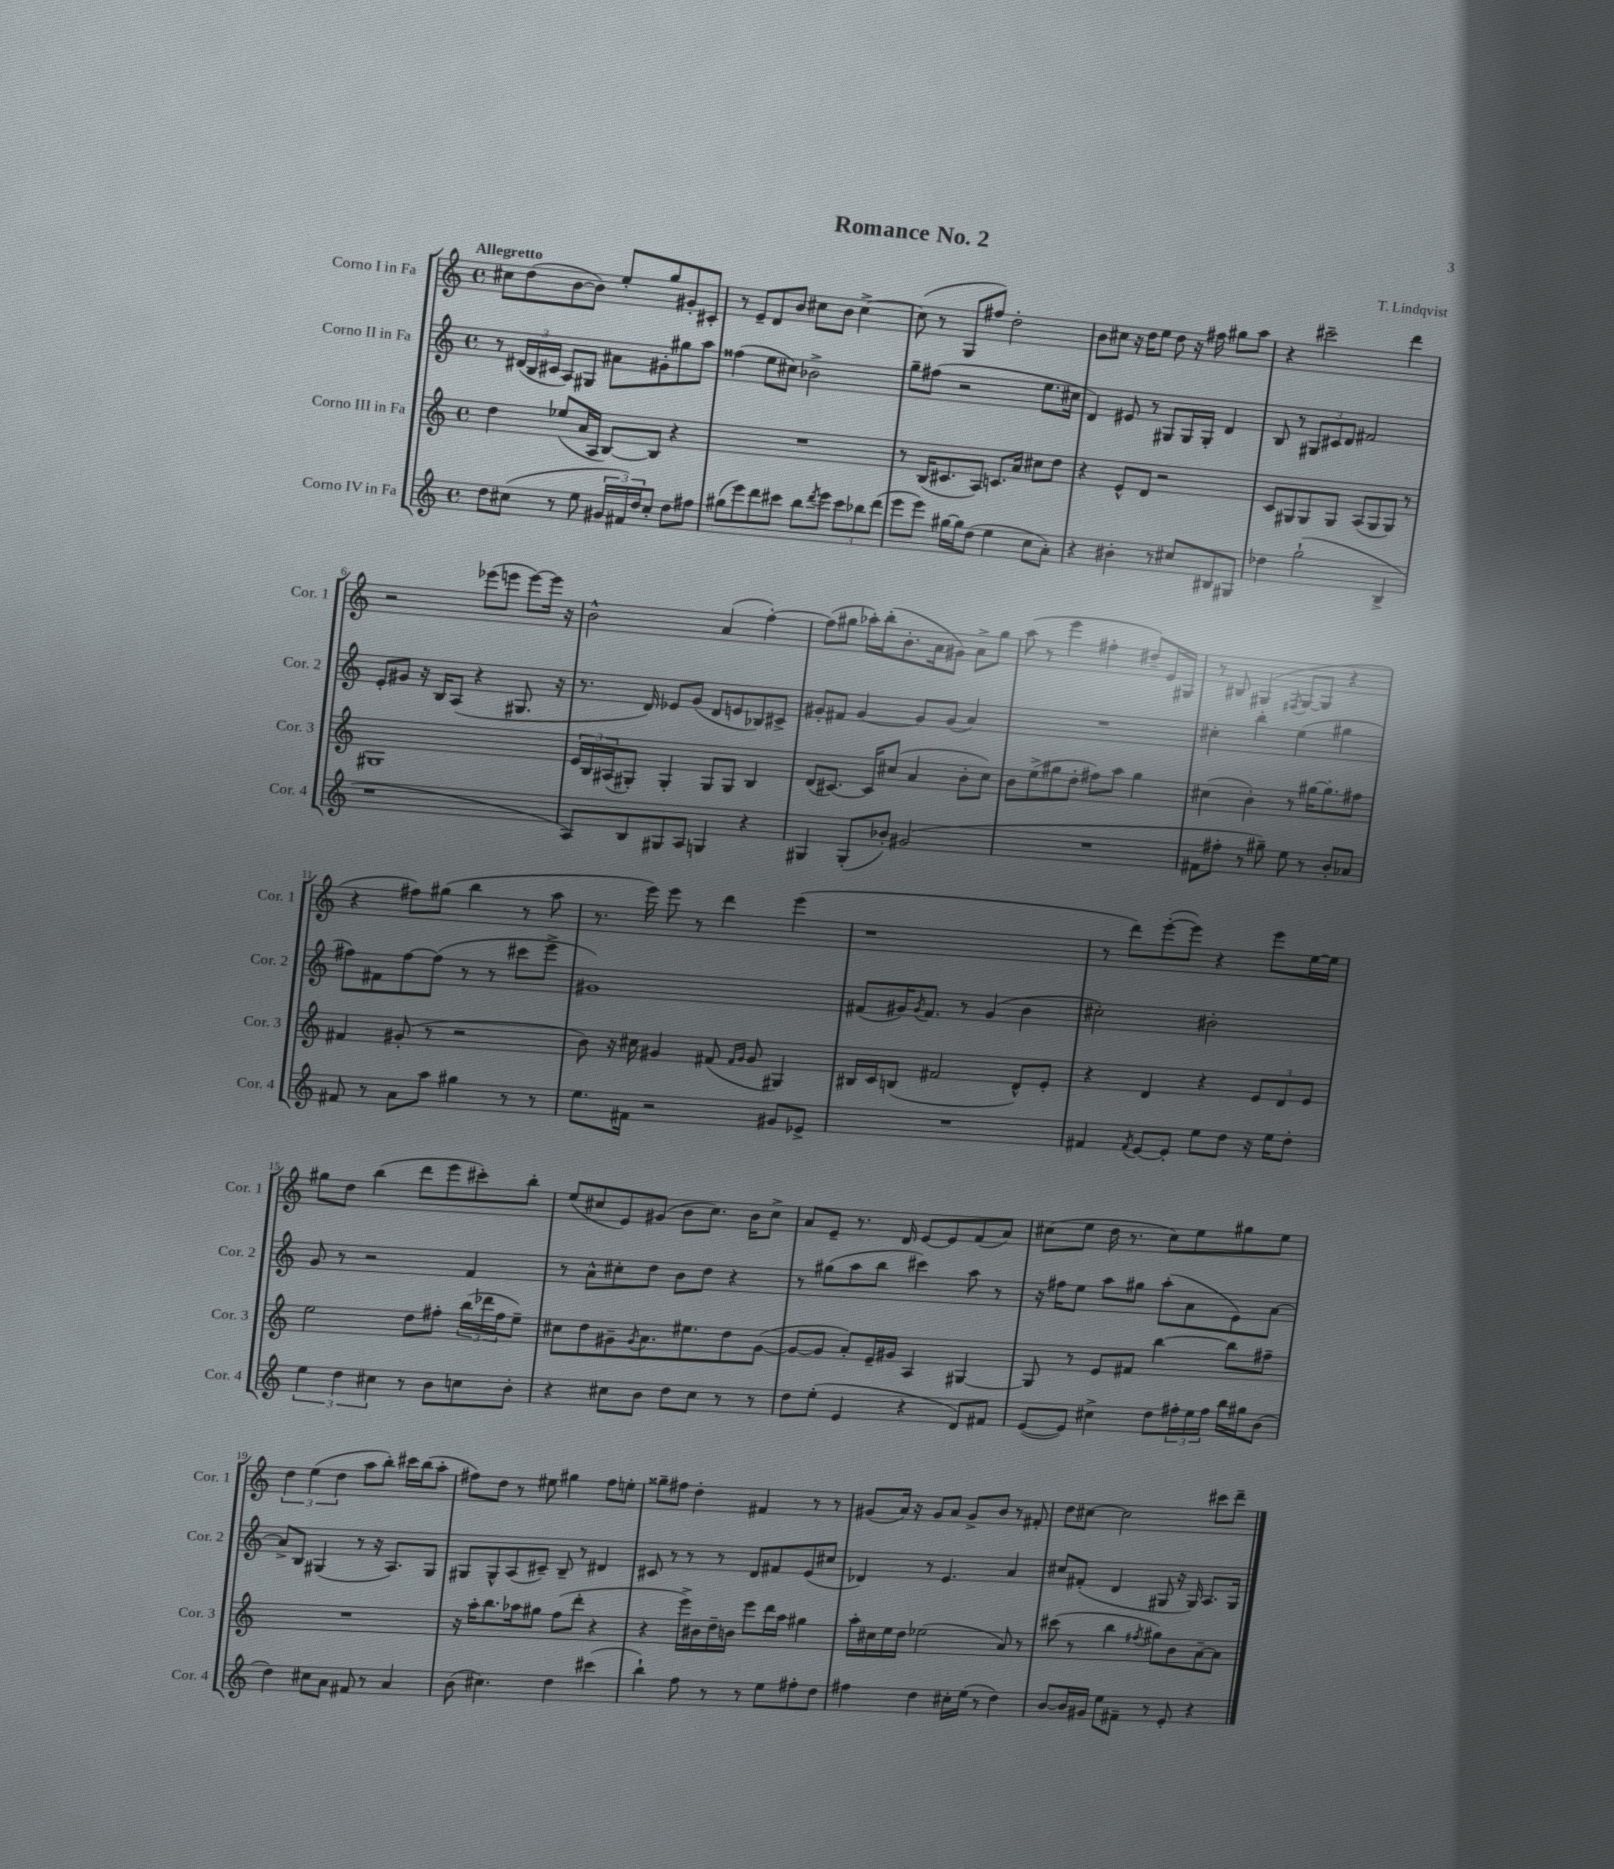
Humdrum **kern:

**kern	**kern	**kern	**kern
*staff4	*staff3	*staff2	*staff1
*clefG2	*clefG2	*clefG2	*clefG2
*k[]	*k[]	*k[]	*k[]
*M4/4	*M4/4	*M4/4	*M4/4
*met(c)	*met(c)	*met(c)	*met(c)
8dd	4dd	8r	8cc#
(8cc#	.	(24d#	(8dd
.	.	24B	.
.	.	24c#	.
8r	(8ee-	8A)	[8b
8ee	16a	8G#	8b])
.	16A	.	.
24g#	[8B)	8a#	8ee'
24f#)	.	.	.
24dd	.	.	.
8cc#'	8B]	8g#'	8gg
8dd	4r	8gg#	8g#'
8ff#	.	8aa	8c#'
=	=	=	=
(8gg#	1r	(4ff##	8r
8eee)	.	.	8e~
8ddd	.	8ee	8d
8ccc#	.	8cc#)	8b
8bb	.	2b-^	8cc#
8qddd	.	.	.
8eee	.	.	8b
12ccc#	.	.	[4cc#^
12bb-	.	.	.
(12ddd	.	.	.
=	=	=	=
8eee	8r	8gg~	(8cc#]
8eee)	(16B	(8ff#	8r
.	8.c#	.	.
[16gg#	.	2r	8G
16gg#]	.	.	.
(8dd	8A)	.	8ff#)
4ee	8.c	.	2dd'
.	16a	.	.
8cc	8cc#	8.ee	.
8a')	8dd	.	.
.	.	16cc#	.
=	=	=	=
4r	4r	4d)	8b
.	.	.	8cc#
4b#'	8e^^	8e#	16r
.	.	.	16dd
.	8d	8r	8ee
8r	2r	8G#	8dd
8cc#	.	16G#	16r
.	.	16G#'	16ff#
8B#	.	4d	8gg#
8G#	.	.	8aa
=	=	=	=
4dd-	8c	8B	4r
.	8G#	8r	.
(2gg`	8G#	12G#	2ccc#~
.	.	12c#	.
.	8G#	.	.
.	.	12d	.
.	(8A	2f#	.
.	8G#	.	.
4B^	8G#)	.	4ddd
.	8r	.	.
=	=	=	=
1r	1G#	8e'	2r
.	.	8g#	.
.	.	16r	.
.	.	16B	.
.	.	(8A	.
.	.	4r	(8eee-
.	.	.	8eee
.	.	8.G#	[8eee)
.	.	.	16eee]
.	.	16r	16r
=	=	=	=
8A)	24e	8.r	2b^^
.	24B	.	.
.	(24A#	.	.
8B	8G#')	.	.
.	.	16d)	.
8G#	4G#'	8e-	.
8A	.	(8g	.
4G	8G#	8d	(4a
.	8G#	8e	.
4r	4B	8B-)	[4ff')
.	.	8c#^	.
=	=	=	=
4G#	(8d	8g#'	(8ff]
.	[8.c#)	8f#	8gg#
(8G#'	.	[4g#	16aa-')
.	16c#]	.	(16bb'
8b-')	(8cc#	.	8.b'
(2g#	4a	8g#]	.
.	.	.	16a
.	.	(8g#	8g#)
.	8b'	4a)	8a^
.	8cc#)	.	8gg#
=	=	=	=
1r	8b	1r	(8aa
.	(8ee^	.	8r
.	8gg#	.	4eee
.	8dd'	.	.
.	8ff#)	.	4ff#'
.	8aa	.	.
.	4gg#	.	8dd#~)
.	.	.	16e
.	.	.	16G#
=	=	=	=
8f#	(4cc#	4cc#'	8r
8ff#'	.	.	8B#
8r	4b')	4bb'	(4G#
8gg#~)	.	.	.
.	.	.	8qF#
8ee	8r	(4ee	[8G#
8r	[16gg#	.	8G#]
.	8.gg#']	.	.
8b'	.	4gg#	4r
8a-	8ff#	.	.
=	=	=	=
8f#	4f#	8ff#)	4r
8r	.	8f#	.
8a	(8g#'	[8ff#	8ff#)
8aa	8r	(8ff#]	(8gg#
4gg#	2r	8r	4bb
.	.	8r	.
8r	.	8ccc#	8r
8r	.	8eee^	8aa
=	=	=	=
8.ee	8b)	1g#)	8.r
.	16r	.	.
16f#	16cc#	.	16eee)
2r	4g#	.	8eee
.	.	.	8r
.	(8f#	.	4ddd
.	16qqf#	.	.
.	16qqg#	.	.
.	8g#	.	.
8g#	4G#)	.	(4eee
8e-^	.	.	.
=	=	=	=
1r	16B#	(8f#	1r
.	16c	.	.
.	(8B	16g#)	.
.	.	8qg#	.
.	.	8.f#	.
.	2f#	.	.
.	.	8r	.
.	.	(4g#	.
.	8d^^)	4b	.
.	8e'	.	.
=	=	=	=
4f#	4r	2cc#')	8r
.	.	.	8ddd)
8qf#	.	.	.
[8e	4d	.	([8eee'
8e']	.	.	8eee])
8ee	4r	2b#'	4r
8dd	.	.	.
16r	12e	.	8eee
16ee	.	.	.
.	12d	.	.
8dd'	.	.	[16ee
.	12e	.	.
.	.	.	16ee]
=	=	=	=
6ee	2ee	8g	8gg#
.	.	8r	8dd
6dd	.	.	.
.	.	2r	(4bb
6cc#	.	.	.
8r	8dd	.	8ddd
8b	8ff#'	.	8eee
8cc	(24bb	4f	8ccc#')
.	24ddd-	.	.
.	24ff#	.	.
8b'	8ee~)	.	8bb'
=	=	=	=
4r	8cc#	8r	(8ee
.	8dd	8a^^	8cc#
8cc#	8g#~	8cc#'	8e)
.	8qg#	.	.
8b	8.a	8dd	(8g#
8dd	.	8b	8b
.	8.ee#	.	.
8cc#	.	8dd	8.cc#)
8r	8dd	4r	.
.	.	.	16b
8r	([8g#	.	8cc#^
=	=	=	=
8dd	8g#_	8r	8a
(8ee'	8g#]	(8gg#	8e~
4e	8a')	8aa	8.r
.	16e~	8bb	.
.	16g#	.	16d
4r	4A	4ccc#)	[8e
.	.	.	8e]
8d)	[4G#	8aa	(8f
8f#	.	8r	8a)
=	=	=	=
([8e	8G#]	16r	(8cc#
.	.	16ff#	.
8e])	8r	8ee	8ee
4cc#^	8e	8aa	16dd
.	.	.	8.r
.	8f#	8gg#	.
8dd	[4bb	(8aa'	8cc#)
24ff#'	.	8a	8ee
24ee	.	.	.
24ff#	.	.	.
16bb	8bb]	8e)	8gg#
16gg#	.	.	.
(8b	8ff#~	[8a	8ee
=	=	=	=
4dd)	1r	8a^]	6dd
.	.	8B	.
.	.	.	(6ee
8cc#	.	(4G#	.
.	.	.	6dd
8a	.	.	.
8f#	.	8r	8aa
8r	.	16r	8bb')
.	.	8.A)	.
4a	.	.	16ccc#
.	.	.	(16bb
.	.	8G#	8aa'
=	=	=	=
(8b	16r	8G#	8ff#)
.	16aa'	.	.
4.cc#)	8.bb	8G#^^	8dd
.	.	(8A	8r
.	16aa-	.	.
.	8gg#	8c#~)	8ee#
4dd	(8ff	8B~	4gg#
.	8ddd'	8r	.
(4ccc#	4r	4d#	8ff#
.	.	.	8ee'
=	=	=	=
4bb`)	4r	8c#	8gg##~
.	.	8r	8ff#
8ff	16eee^)	8r	4dd'
.	16b#	.	.
8r	16dd~	8r	.
.	16b	.	.
8r	8eee	8d	4f#
8ee	16ddd	8f#	.
.	16aa	.	.
8ff#'	4gg#	(8e	8r
8dd	.	8cc#	8r
=	=	=	=
4ff#	16aa'	4d-)	(8g#
.	16cc#	.	.
.	16ee	.	16a)
.	16dd	.	16r
4dd	(2ee-	8r	8g#
.	.	4.e	8a
16cc#'	.	.	8g#^
(16ee	.	.	.
8r	.	.	8b
4dd)	8a)	4a	8r
.	8r	.	8f#'
=	=	=	=
[8b	(8ccc#	8cc#	8dd
16b]	8r	(8f#'	[8cc#
16g#	.	.	.
8ee	4bb	4d	2cc#]
8f#~	.	.	.
.	8qff#	.	.
8r	8gg#)	8G#	.
8e'	8b	16r	.
.	.	16G#)	.
4r	[8a~	8.A	8ccc#
.	8a]	.	8ddd~
.	.	16G#	.
==	==	==	==
*-	*-	*-	*-
